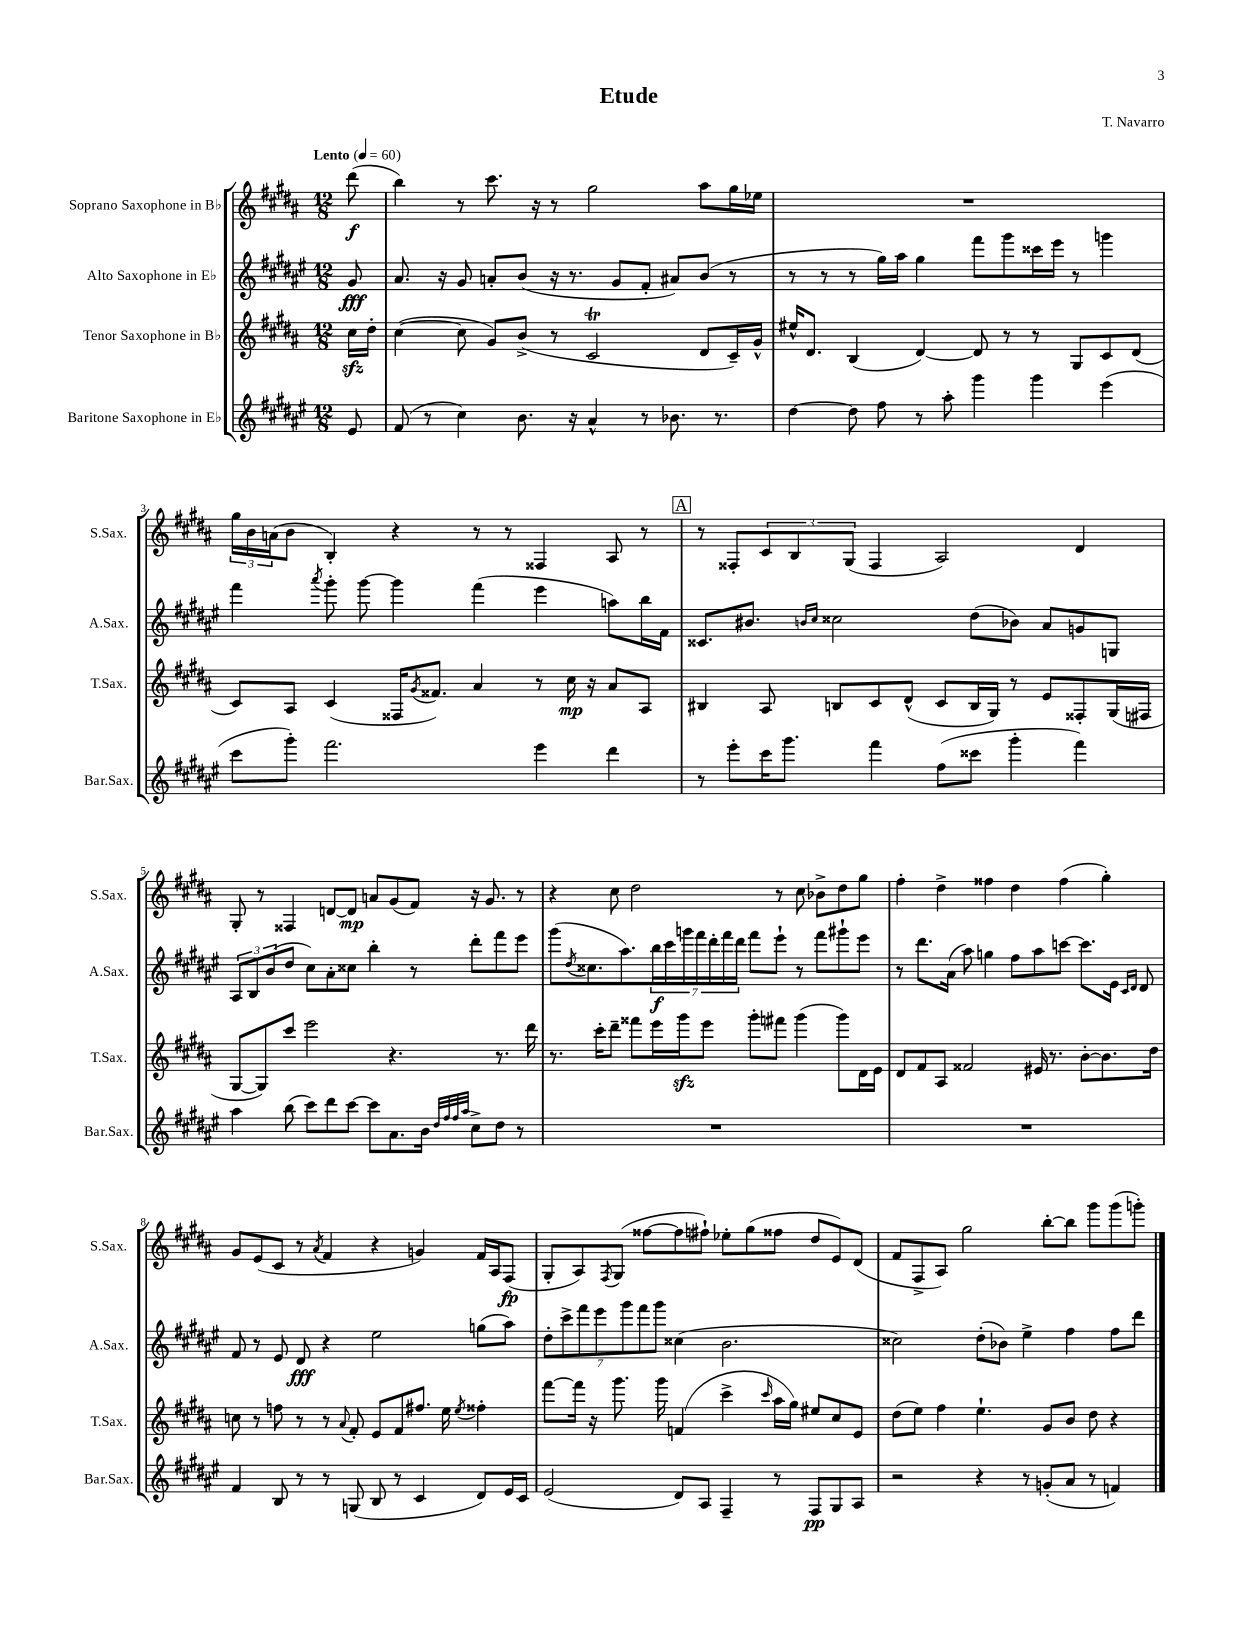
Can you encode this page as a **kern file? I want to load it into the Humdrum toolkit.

**kern	**kern	**kern	**kern
*staff4	*staff3	*staff2	*staff1
*clefG2	*clefG2	*clefG2	*clefG2
*k[f#c#g#d#a#e#]	*k[f#c#g#d#a#]	*k[f#c#g#d#a#e#]	*k[f#c#g#d#a#]
*M12/8	*M12/8	*M12/8	*M12/8
*MM60	*MM60	*MM60	*MM60
8e#	16cc#	8g#	(8ddd#
.	16dd#'	.	.
=	=	=	=
(8f#	([4cc#	8.a#	4bb)
8r	.	.	.
.	.	16r	.
4cc#)	8cc#]	8g#	8r
.	8g#)	8a'	8.ccc#
8.b	(8b^	(8b	.
.	.	.	16r
.	8r	16r	8r
16r	.	8.r	.
4a#^^	2c#	.	2gg#
.	.	8g#	.
8r	.	8f#'	.
8.b-	.	8a#)	.
.	8d#	(8b	8aa#
8.r	.	.	.
.	16c#~)	8r	16gg#
.	16g#^^	.	16ee-
=	=	=	=
[4dd#	16ee#^^	8r	1.r
.	8.d#	.	.
.	.	8r	.
8dd#]	(4B	8r	.
8ff#	.	16gg#)	.
.	.	16aa#	.
8r	[4d#)	4gg#	.
8aa#'	.	.	.
4ggg#	8d#]	8fff#	.
.	8r	8ggg#	.
4ggg#	8r	16ccc##	.
.	.	16eee#	.
.	8G#	8r	.
(4eee#	8c#	4ggg	.
.	(8d#	.	.
=	=	=	=
8ccc#	8c#)	4fff#	24gg#
.	.	.	24b
.	.	.	(24a
8ggg#')	8A#	.	8b
.	.	8qaaa#	.
2.fff#	(4c#	8ggg#'	4B')
.	.	[8ggg#	.
.	16F##	4ggg#]	4r
.	8qg#	.	.
.	8.f##)	.	.
.	4a#	(4fff#	8r
.	.	.	8r
4eee#	8r	4eee#	4F##
.	16cc#	.	.
.	16r	.	.
4ddd#	8a#	8aa)	8A#
.	8A#	16bb	8r
.	.	16f#	.
=	=	=	=
8r	4B#	8.c##	8r
8eee#'	.	.	8F##'
.	.	8.b#	.
16ccc#	8A#	.	12c#
8.ggg#	.	.	.
.	.	.	12B
.	.	16qqb	.
.	.	16qqcc#	.
.	8B	2cc##	.
.	.	.	(12G#
4fff#	8c#	.	4F##
.	(8d#^^	.	.
(8ff#	8c#	.	2A#)
8ccc##	16B	(8dd#	.
.	16G#)	.	.
4ggg#'	8r	8b-)	.
.	8e	8a#	.
4fff#)	8F##'	8g	4d#
.	(16G#	8G	.
.	16F#	.	.
=	=	=	=
4aa#	[8G#	12A#	8G#'
.	.	12B	.
.	8G#])	.	8r
.	.	(12b	.
(8bb	8ccc#	8dd#	4F##
8ccc#)	2eee	8cc#)	.
8ddd#	.	8a#'	[8d
[8ccc#	.	8cc##	8d]
8ccc#]	.	4bb'	8a
8.a#	4.r	.	(8g#
.	.	8r	8f#)
16b	.	.	.
32qqdd#	.	.	.
32qqff#	.	.	.
32qqff#	.	.	.
32qqaa#	.	.	.
8cc#^	.	8ddd#'	16r
.	.	.	8.g#
8dd#	8.r	8fff#	.
8r	.	8eee#	8r
.	16ddd#	.	.
=	=	=	=
1.r	8.r	(8ggg#	4r
.	.	8qdd#	.
.	.	8.cc##	.
.	16ccc#'	.	.
.	8ddd#~	.	8cc#
.	.	8.aa#)	.
.	8fff##	.	2dd#
.	16eee	28bb	.
.	.	28ccc#	.
.	16ggg#	.	.
.	.	28ggg	.
.	.	28fff#	.
.	8eee	.	.
.	.	28ddd#'	.
.	.	28fff#	.
.	.	28ddd#	.
.	8ggg#'	8fff#	.
.	8fff#	8eee#`	8r
.	(4ggg#	8r	8cc#
.	.	8fff#	8b-^
.	8ggg#)	8ggg#`	8dd#
.	16d#	8eee#	8gg#
.	16e	.	.
=	=	=	=
1.r	8d#	8r	4ff#'
.	8f#	8.ddd#	.
.	8A#	.	4dd#^
.	.	(16a#	.
.	2f##	8aa#)	.
.	.	4gg	4ff##
.	.	8ff#	4dd#
.	16e#	8aa#	.
.	8.r	.	.
.	.	[8ccc	(4ff##
.	[8b'	8.ccc]	.
.	8.b]	.	4gg#')
.	.	16e#	.
.	.	16qqc#	.
.	.	16qqd#	.
.	.	8d#	.
.	16dd#	.	.
=	=	=	=
4f#	8cc	8f#	8g#
.	8r	8r	(8e
8B	8ff	8e#	8c#
8r	8r	8d#	8r
.	.	.	8qa#
8r	8r	4r	4f#
.	8qqa#	.	.
(8G	8f#'	.	.
8B	8e	2ee#	4r
8r	8f#	.	.
4c#	8.ff#	.	4g)
.	16ee	.	.
.	8qee	.	.
8d#)	4ff##'	(8gg	16f#
.	.	.	16A#
16e#	.	8aa#)	(8F#
16c#	.	.	.
=	=	=	=
(2e#	[8fff#	14dd#'	8G#'
.	.	14ccc#^	.
.	16fff#]	.	8A#)
.	.	14fff#	.
.	16r	.	.
.	.	14eee#	.
.	.	.	8qF#
.	8.ggg#	.	(8G#
.	.	14ggg#	.
.	.	14fff#	.
.	.	.	[8ff##
.	.	14ggg#	.
.	16ggg#	.	.
8d#)	(4f	(4cc##	8ff##]
8A#	.	.	8ff#`)
4F#~	4ccc#^	2.b	8ee-'
.	.	.	(8gg#
.	16qqccc#	.	.
8r	16aa#	.	8ff##
.	16gg#)	.	.
8F#	8ee#	.	8dd#
8G#	8cc#	.	8e)
8A#	8e	.	(8d#
=	=	=	=
2r	(8dd#	2cc##)	8f#
.	8ee)	.	8F#^
.	4ff#	.	8A#)
.	.	.	2gg#
4r	4.ee`	(8dd#'	.
.	.	8b-)	.
8r	.	4ee#^	.
(8g'	8g#	.	[8bb'
8a#	8b	4ff#	8bb]
8r	8dd#	.	8ggg#
4f)	4r	8ff#	(8ggg#
.	.	8ddd#	8ggg')
==	==	==	==
*-	*-	*-	*-
